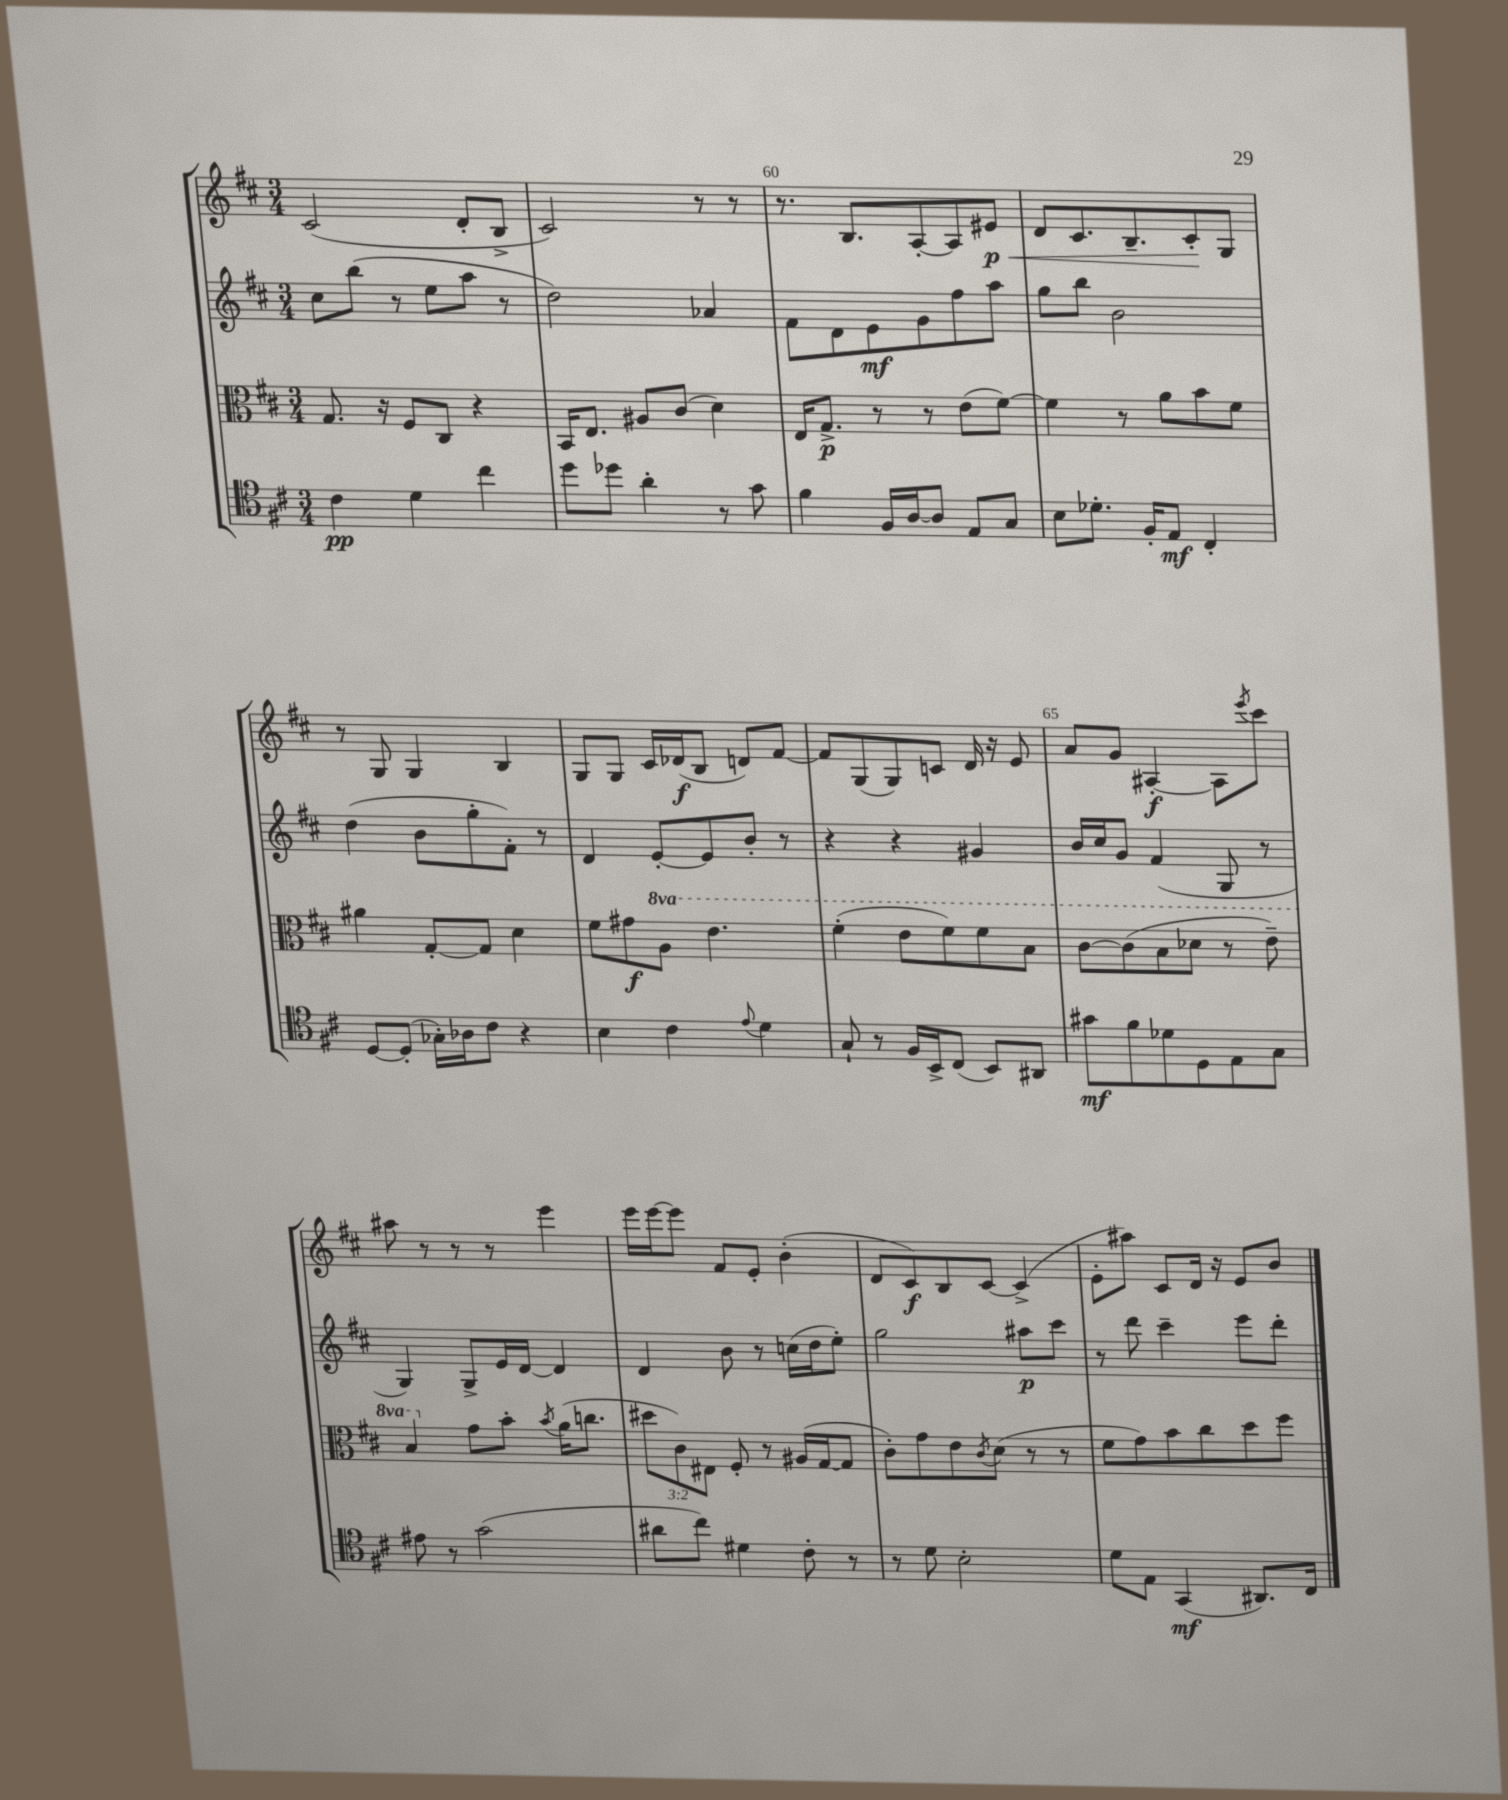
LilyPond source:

<<
\new StaffGroup <<
\new Staff = "s0" {
    \clef treble \key d \major \numericTimeSignature \time 3/4
    cis'2( d'8-. b8-> |
    cis'2) r8 r8 |
    r8. b8. a8~-. a8 eis'8\p\< |
    d'8 cis'8. b8.-- cis'8-.\! g8 |
    r8 g8 g4 b4 |
    g8 g8 cis'16 des'16\f( b8 d'8) fis'8~ |
    fis'8 g8( g8) c'8 d'16 r16 e'8 |
    a'8 g'8 ais4~-.\f ais8 \acciaccatura { e'''8 } cis'''8 |
    ais''8 r8 r8 r8 e'''4 |
    e'''16 e'''16~ e'''8 fis'8 e'8-. b'4-.( |
    d'8 cis'8\f) b8 cis'8~ cis'4->( |
    e'8-. ais''8) cis'8 d'16 r16 e'8 b'8 \bar "|." |
}
\new Staff = "s1" {
    \clef treble \key d \major \numericTimeSignature \time 3/4
    cis''8 b''8( r8 e''8 a''8 r8 |
    d''2) aes'4 |
    fis'8 d'8 e'8\mf g'8 fis''8 a''8 |
    g''8 b''8 b'2 |
    d''4( b'8 g''8-. fis'8-.) r8 |
    d'4 e'8~-. e'8 b'8-. r8 |
    r4 r4 gis'4 |
    b'16 cis''16 g'8 fis'4( g8 r8 |
    g4) g8-> e'16 d'16~ d'4 |
    d'4 b'8 r8 c''16( d''16 e''8-.) |
    g''2 ais''8\p cis'''8 |
    r8 d'''8 cis'''4-- e'''8 d'''8-. \bar "|." |
}
\new Staff = "s2" {
    \clef alto \key d \major \numericTimeSignature \time 3/4 \override Staff.TupletNumber.text = #tuplet-number::calc-fraction-text \set Staff.ottavationMarkups = #ottavation-simple-ordinals
    g8. r16 fis8 cis8 r4 |
    b,16 e8. ais8 cis'8( d'4) |
    e16 g8.->\p r8 r8 e'8( fis'8~) |
    fis'4 r8 a'8 b'8 fis'8 |
    ais'4 g8~-. g8 d'4 |
    fis'8 gis'8\f \ottava #1 a'8 e''4. |
    fis''4-.( e''8 fis''8) fis''8 b'8 |
    cis''8~ cis''8( b'8 des''8 r8 e''8--) |
    b'4 \ottava #0 g'8 b'8-. \acciaccatura { b'8 } a'16( c''8. |
    \tuplet 3/2 { dis''8 cis'8) eis8 } fis8-. r8 ais16( g16~ g8 |
    cis'8-.) g'8 e'8 \acciaccatura { cis'8 } d'8( r8 r8 |
    fis'8 g'8) b'8 cis''8 d''8 fis''8 \bar "|." |
}
\new Staff = "s3" {
    \clef tenor \key d \major \numericTimeSignature \time 3/4
    cis'4\pp d'4 cis''4 |
    d''8 des''8 a'4-. r8 g'8 |
    fis'4 fis16 a16~ a8 e8 g8 |
    b8 des'8.-. fis16-. e8\mf cis4-. |
    d8~ d8-.( ges16-.) aes16 cis'8 r4 |
    b4 cis'4 \appoggiatura { e'8 } d'4 |
    g8-! r8 fis16 b,16-> cis8( b,8) ais,8 |
    gis'8\mf fis'8 des'8 d8 e8 g8 |
    eis'8 r8 g'2( |
    ais'8 cis''8) dis'4 cis'8-. r8 |
    r8 d'8 b2-. |
    d'8 e8 g,4\mf( ais,8.) cis16 \bar "|." |
}
>>
>>
\layout { \context { \Score currentBarNumber = #58 \override BarNumber.break-visibility = ##(#f #t #t) barNumberVisibility = #(every-nth-bar-number-visible 5) } }
